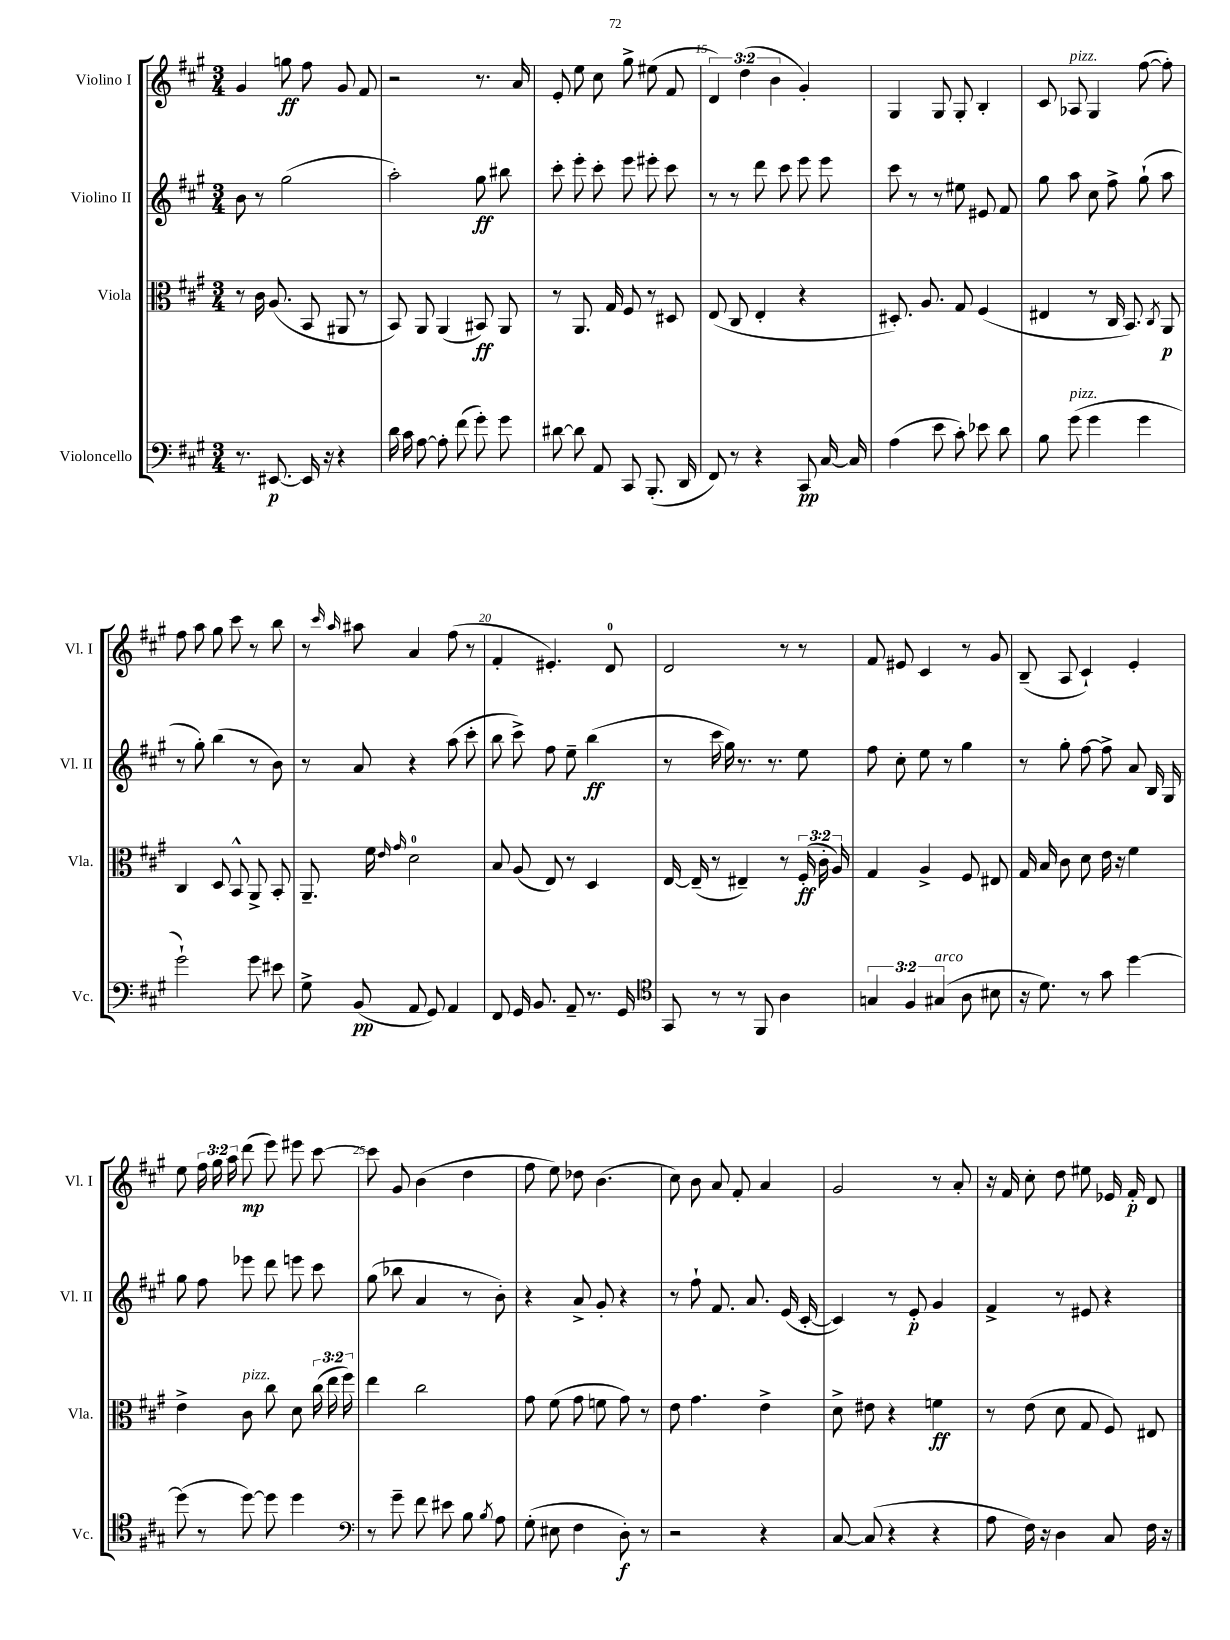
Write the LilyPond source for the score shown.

<<
\new StaffGroup <<
\new Staff = "s0" \with { instrumentName = "Violino I" shortInstrumentName = "Vl. I" } {
    \clef treble \key a \major \numericTimeSignature \time 3/4 \override Staff.TupletNumber.text = #tuplet-number::calc-fraction-text
    \autoBeamOff gis'4 g''8\ff fis''8 gis'8 fis'8 |
    r2 r8. a'16 |
    e'8-. e''8 cis''8 gis''8-> eis''8( fis'8 |
    \tuplet 3/2 { d'4) d''4( b'4 } gis'4-.) |
    gis4 gis8 gis8-. b4-. |
    cis'8 aes8^\markup { \italic "pizz." } gis4 fis''8~( fis''8-.) |
    fis''8 a''8 gis''8 cis'''8 r8 b''8 |
    r8 \grace { cis'''16 a''16 } ais''8 a'4 fis''8( r8 |
    fis'4-. eis'4.-.) d'8-0 |
    d'2 r8 r8 |
    fis'8 eis'8 cis'4 r8 gis'8 |
    b8--( a8 cis'4-!) e'4-. |
    e''8 \tuplet 3/2 { fis''16 gis''16 a''16 } d'''8\mp( e'''8) eis'''8 cis'''8~ |
    cis'''8 gis'8 b'4( d''4 |
    fis''8 e''8) des''8 b'4.( |
    cis''8) b'8 a'8 fis'8-. a'4 |
    gis'2 r8 a'8-. |
    r16 fis'16 cis''8-. d''8 eis''8 ees'16 fis'16-.\p d'8 \bar "|." |
}
\new Staff = "s1" \with { instrumentName = "Violino II" shortInstrumentName = "Vl. II" } {
    \clef treble \key a \major \numericTimeSignature \time 3/4
    \autoBeamOff b'8 r8 gis''2( |
    a''2-.) gis''8\ff bis''8 |
    cis'''8-. e'''8-. cis'''8-. e'''8 eis'''8-. cis'''8 |
    r8 r8 d'''8 cis'''8 e'''8 e'''8 |
    cis'''8 r8 r8 eis''8 eis'8 fis'8 |
    gis''8 a''8 cis''8 fis''8-> gis''8-!( a''8 |
    r8 gis''8-.) b''4( r8 b'8) |
    r8 a'8 r4 a''8( cis'''8-. |
    b''8 cis'''8->) fis''8 e''8-- b''4\ff( |
    r8 cis'''16 gis''16) r8. r8. e''8 |
    fis''8 cis''8-. e''8 r8 gis''4 |
    r8 gis''8-. fis''8~ fis''8-> a'8 b16 gis16 |
    gis''8 fis''8 ees'''8 d'''8 e'''8 cis'''8 |
    gis''8( bes''8 a'4 r8 b'8-.) |
    r4 a'8-> gis'8-. r4 |
    r8 fis''8-! fis'8. a'8. e'16( cis'16~-. |
    cis'4) r8 e'8-.\p gis'4 |
    fis'4-> r8 eis'8 r4 \bar "|." |
}
\new Staff = "s2" \with { instrumentName = "Viola" shortInstrumentName = "Vla." } {
    \clef alto \key a \major \numericTimeSignature \time 3/4 \override Staff.TupletNumber.text = #tuplet-number::calc-fraction-text
    \autoBeamOff r8 cis'16 a8.( b,8 ais,8 r8 |
    b,8) a,8 a,4( bis,8\ff) a,8 |
    r8 a,8. gis16 fis8 r8 dis8 |
    e8( cis8 e4-. r4 |
    dis8.-.) a8. gis8 fis4( |
    eis4 r8 cis16 b,8.) \acciaccatura { cis8 } a,8\p |
    cis4 d8 b,8-^ a,8-> b,8-. |
    a,8.-- fis'16 \grace { e'16 gis'16 } d'2-0 |
    b8 a8( e8) r8 d4 |
    e16~ e16--( r8 eis4--) r8 \tuplet 3/2 { fis16-.\ff( cis'16-. a16) } |
    gis4 a4-> fis8 eis8 |
    gis16 b16 cis'8 d'8 e'16 r16 fis'4 |
    e'4-> cis'8^\markup { \italic "pizz." } cis''8 d'8 \tuplet 3/2 { cis''16( e''16 fis''16) } |
    e''4 cis''2 |
    gis'8 fis'8( gis'8 f'8 gis'8) r8 |
    e'8 gis'4. e'4-> |
    d'8-> eis'8 r4 f'4\ff |
    r8 e'8( d'8 gis8 fis8) eis8 \bar "|." |
}
\new Staff = "s3" \with { instrumentName = "Violoncello" shortInstrumentName = "Vc." } {
    \clef bass \key a \major \numericTimeSignature \time 3/4 \override Staff.TupletNumber.text = #tuplet-number::calc-fraction-text
    \autoBeamOff r8. eis,8.~\p eis,16 r16 r4 |
    d'16 cis'16 a8~ a8-. fis'8( gis'8-.) gis'8 |
    dis'8~ dis'8 a,8 cis,8 b,,8.-.( d,16 |
    fis,8) r8 r4 cis,8\pp cis16~ cis16 |
    a4( e'8 cis'8-.) ees'8 d'8 |
    b8 gis'8^\markup { \italic "pizz." }( gis'4 gis'4 |
    gis'2-!) gis'8 eis'8 |
    gis8-> b,8\pp( a,8 gis,8) a,4 |
    fis,8 gis,16 b,8. a,8-- r8. gis,16 |
    \clef tenor gis,8 r8 r8 fis,8 a4 |
    \tuplet 3/2 { g4 fis4 gis4^\markup { \italic "arco" }( } a8 bis8 |
    r16 d'8.) r8 gis'8 d''4~ |
    d''8( r8 d''8~) d''8 d''4 |
    \clef bass r8 gis'8-- fis'8 eis'8 b8 \acciaccatura { b8 } a8 |
    gis8-.( eis8 fis4 d8-.\f) r8 |
    r2 r4 |
    cis8~ cis8( r4 r4 |
    a8 fis16) r16 d4 cis8 fis16 r16 \bar "|." |
}
>>
>>
\layout { \context { \Score currentBarNumber = #12 \override BarNumber.break-visibility = ##(#f #t #t) barNumberVisibility = #(every-nth-bar-number-visible 5) } }
